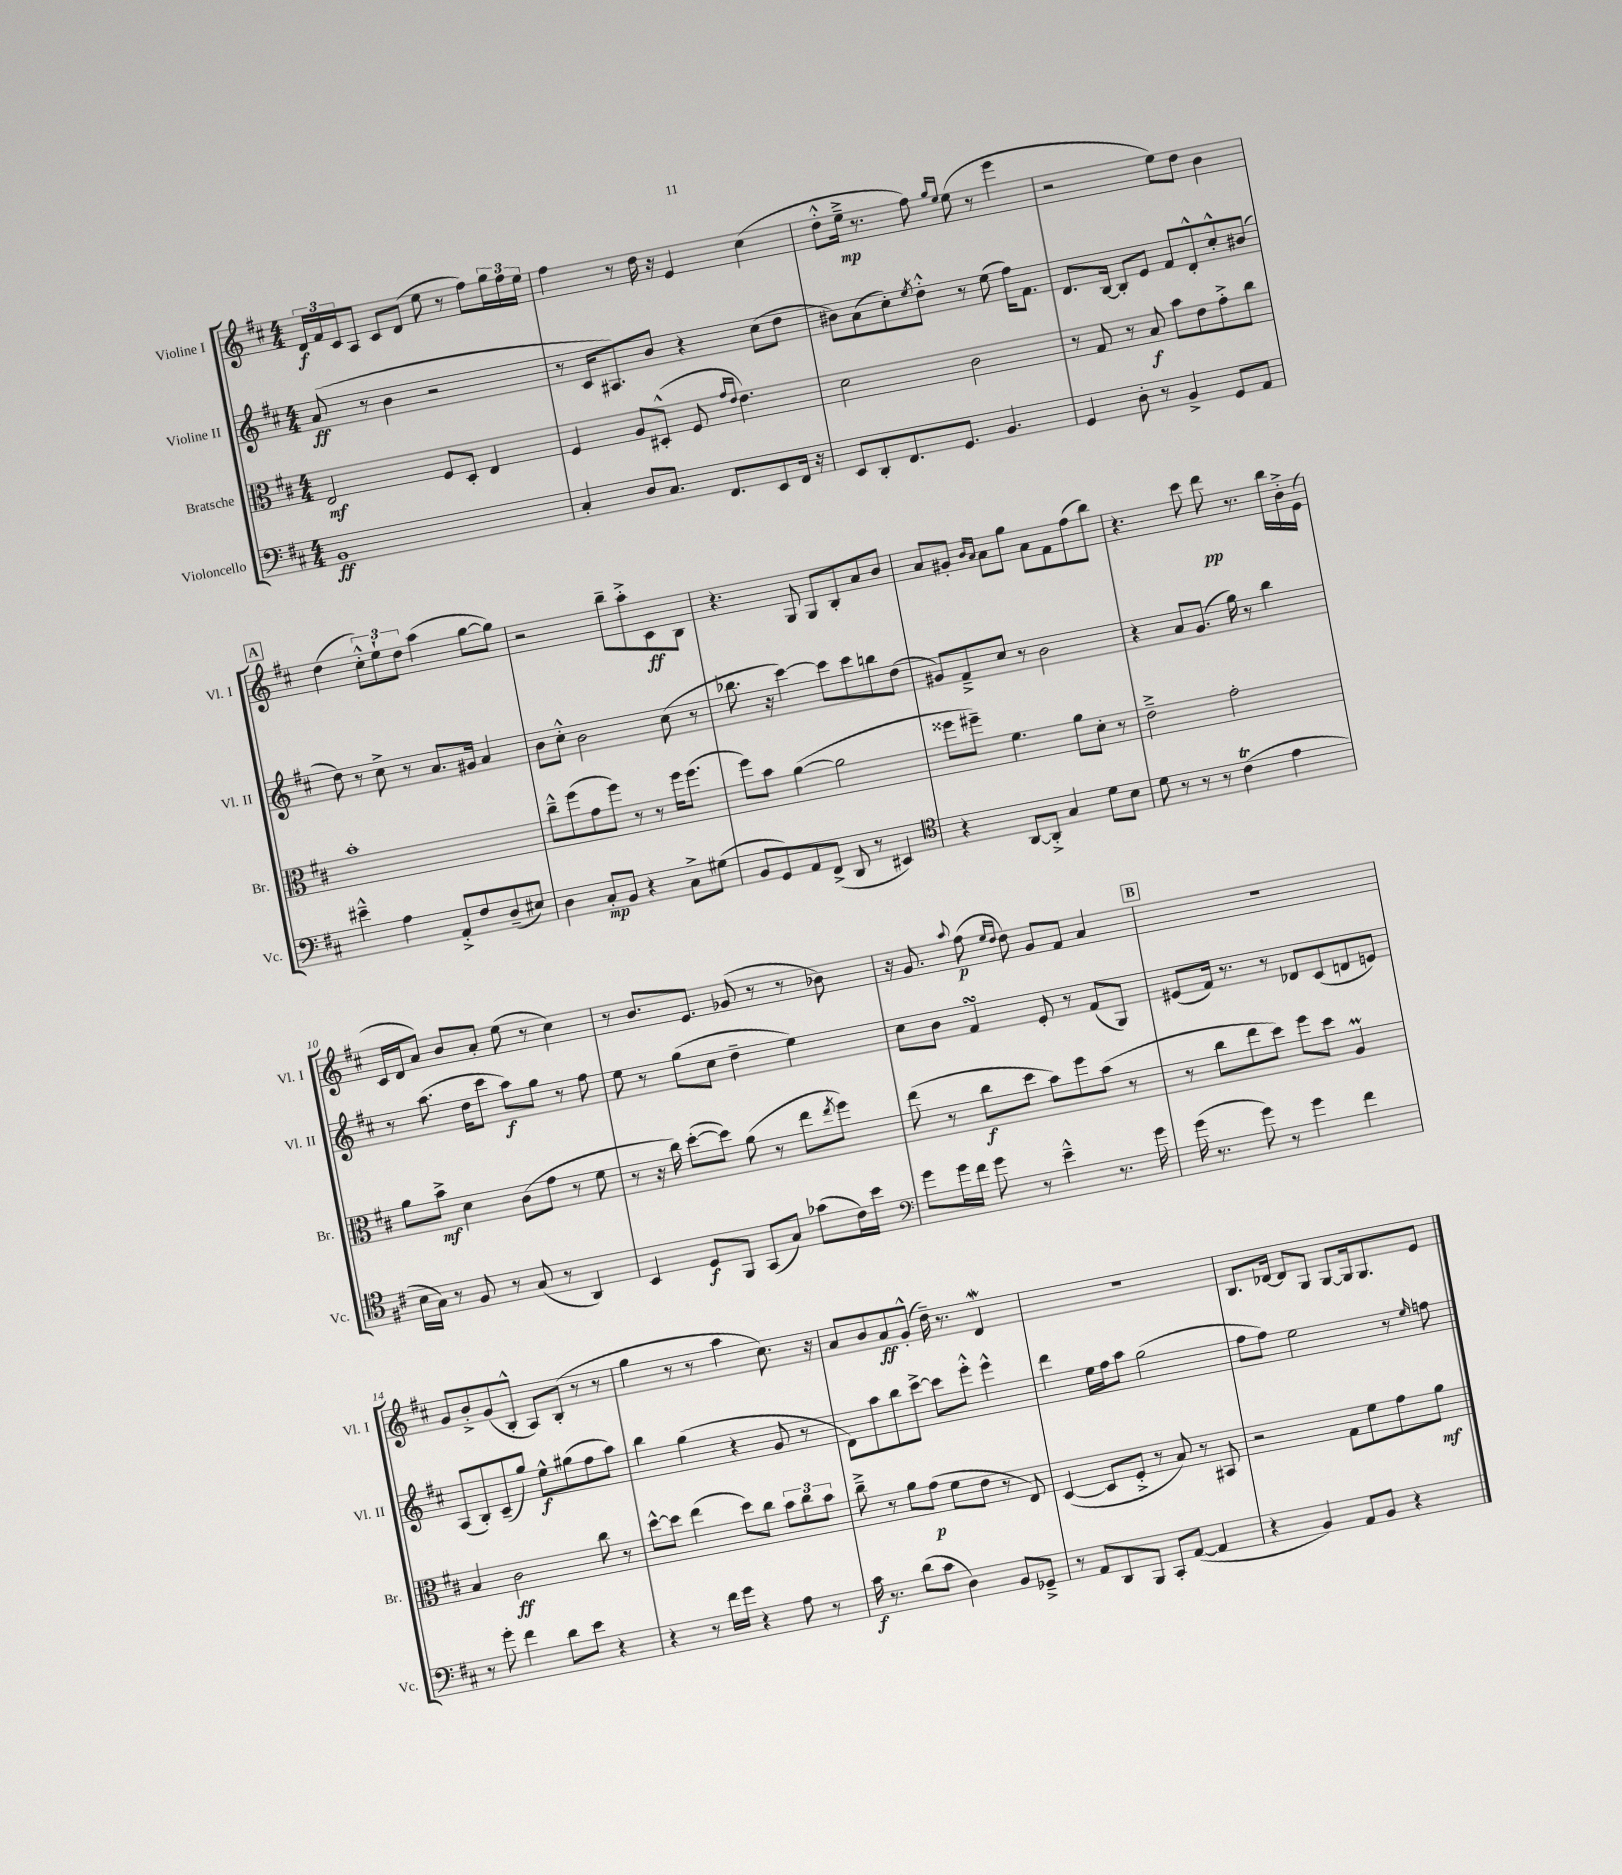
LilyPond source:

<<
\new StaffGroup <<
\new Staff = "s0" \with { instrumentName = "Violine I" shortInstrumentName = "Vl. I" } {
    \clef treble \key d \major \numericTimeSignature \time 4/4
    \tuplet 3/2 { d'16\f fis'16 cis'16 } a8 cis'8 d'8( e''8 r8 fis''8) \tuplet 3/2 { g''16 fis''16 e''16 } |
    fis''4 r8 d''16 r16 e'4 cis''4( |
    d''8-.-^ e''16--->\mp r8. fis''8) \grace { g''16 e''16 } e''8( r8 e'''4 |
    r2 e''8) d''8 b'4 |
    \mark \markup { \box "A" } d''4( \tuplet 3/2 { cis''8-.-^) e''8-! d''8 } a''4( g''8~ g''8) |
    r2 b''8-- a''8-.-> cis'8\ff b8 |
    r4. g8 g8 b8-. a'8 b'8 |
    a'8 gis'8-. \grace { b'16 a'16 } a'8 g''8 a'8 fis'8 fis''8( b''8) |
    r4. cis'''8 d'''8\pp r8. b''16 b'16-.-> e'16( |
    cis'16 d'16 a'8) b'8 a'8-. e''8( r8 cis''4) |
    r8 b'8. e'8. ges'8( r8 r8 bes'8) |
    r16 g'8. \appoggiatura { a''8 } fis''8\p( \grace { e''16 d''16 } d''8) g'8 fis'8 a'4 |
    \mark \markup { \box "B" } r1 |
    g'8 b'8-.-> g'8( b8-.-^ a8) b8-.( r8 r8 |
    g''4 r8 r8 a''4 cis''8.) r16 |
    a'8 b'8 a'8\ff g'8-.-^( d''16--) r8. d'4\mordent |
    R1 |
    b8. des'16~ des'8 g8 g8~ g16 g8. e'8 \bar "|." |
}
\new Staff = "s1" \with { instrumentName = "Violine II" shortInstrumentName = "Vl. II" } {
    \clef treble \key d \major \numericTimeSignature \time 4/4
    a'8\ff( r8 b'4 r2 |
    r8 cis'16 ais8.) b'8 r4 cis''8( d''8 |
    bis'8) a'8( cis''8-.) \acciaccatura { e''8 } d''8-.-^ r8 e''8( fis''16) fis'8. |
    d'8. b16~ b8-. e'8 fis'8 d'8-.-^ cis''8-.-^ bis'8( |
    \mark \markup { \box "A" } d''8) r8 cis''8-> r8 a'8. gis'16 a'4 |
    b'8 cis''8-.-^ b'2 cis''8( r8 |
    bes''8. r16 cis'''4~) cis'''8 cis'''8 b''8 d''8( |
    gis'8) fis'8---> cis''8 r8 b'2 |
    r4 a'8 g'8.( g''16) r8 b''4 |
    r8 a''8.( d''16 cis'''8 a''8\f) g''8 r8 fis''8 |
    e''8 r8 g''8( cis''8 d''4-- e''4) |
    cis''8 b'8 fis'4\turn e'8-. r8 fis'8( g8) |
    \mark \markup { \box "B" } eis'8( fis'16) r8. r8 des'8 cis'8( d'8 e'8) |
    a8( b8-.) cis'8--( g''8) e''8-^\f gis''8( fis''8 a''8) |
    b''4 g''4( r4 g'8 r8 |
    d'8) a''8 b''8 cis'''8~-> cis'''8 e'''8-.-^ e'''4-^ |
    d'''4 e''16 fis''16 a''8 g''2( |
    fis''8 fis''8) e''2 r8 \grace { e''16 } f''8 \bar "|." |
}
\new Staff = "s2" \with { instrumentName = "Bratsche" shortInstrumentName = "Br." } {
    \clef alto \key d \major \numericTimeSignature \time 4/4
    e2\mf fis8 d8-. e4 |
    fis4 a8 dis8-.-^( fis8 \grace { g'16 e'16 } e'4.) |
    d'2 cis'2 |
    r8 g8 r8 b8\f b'8 e'8 g'8-.-> cis''8 |
    \mark \markup { \box "A" } b'1-. |
    cis''8---^ fis''8( g'8 fis''8) r8 r8 fis''16 fis''8.( |
    fis''8) b'8 a'4~( a'2 |
    fisis''8 fis''8--) fis'4. a'8 d'8-. r8 |
    e'2---> g'2-. |
    a'8 b'8->\mf d'4 cis'8( g'8 r8 fis'8 |
    r8 r16 cis''16) d''8~-.( d''8) a'8( r8 e''8 \acciaccatura { e''8 } fis''8) |
    e''8( r8 cis''8\f d''8 b'8) fis''8 b'8( r8 |
    \mark \markup { \box "B" } r8 cis''8 e''8 d''8) fis''8 d''8 a4\prall |
    b4 cis'2\ff cis''8 r8 |
    d''8~-^ d''8 e''4( d''8) cis''8 \tuplet 3/2 { b'8 cis''8 b'8 } |
    cis''8---> r8 a'8 g'8\p( fis'8 e'8 r8 e8) |
    d4~( d8 fis8-.-> r8 b8) r8 bis,8 |
    r2 g8 fis'8 g'8 a'8\mf \bar "|." |
}
\new Staff = "s3" \with { instrumentName = "Violoncello" shortInstrumentName = "Vc." } {
    \clef bass \key d \major \numericTimeSignature \time 4/4
    b,1\ff |
    cis4-. d8 cis8. fis,8. e,8 fis,16 r16 |
    e,8 d,8-. fis,8. g,8. b,4. |
    g,4 d8-. r8 b,4-> g,8 a,8 |
    \mark \markup { \box "A" } eis'4---^ a4 a,8-.-> fis8 d8--( eis8) |
    d4 cis8-.\mp b,8 r4 cis8-> gis8( |
    b,8 g,8) a,8 fis,8->( d,8 r8 eis,4) |
    \clef tenor r4 a,8~ a,8-.-> g4 d'8 b8 |
    d'8 r8 r8 r8 cis'4\trill( e'4 |
    b16 g16) r8 fis8 r8 g8( r8 a,4) |
    b,4 d8\f fis,8 g,8( g8) ges'8( cis'16) b'16 |
    \clef bass g'8 g'16 fis'16 g'8 r8 e'4---^ r8. g'16 |
    \mark \markup { \box "B" } g'16( r8. g'8) r8 g'4 fis'4 |
    r8 g'8-. fis'4 d'8 e'8 r4 |
    r4 r8 fis'16 g'16 r4 a8 r8 |
    cis'16\f r8. d'8( cis'8 d4) b,8 ges,8---> |
    r8 a,8 d,8 b,,8 cis,8-. a,8~( a,4 |
    r4 b,4) a,8 b,8 r4 \bar "|." |
}
>>
>>
